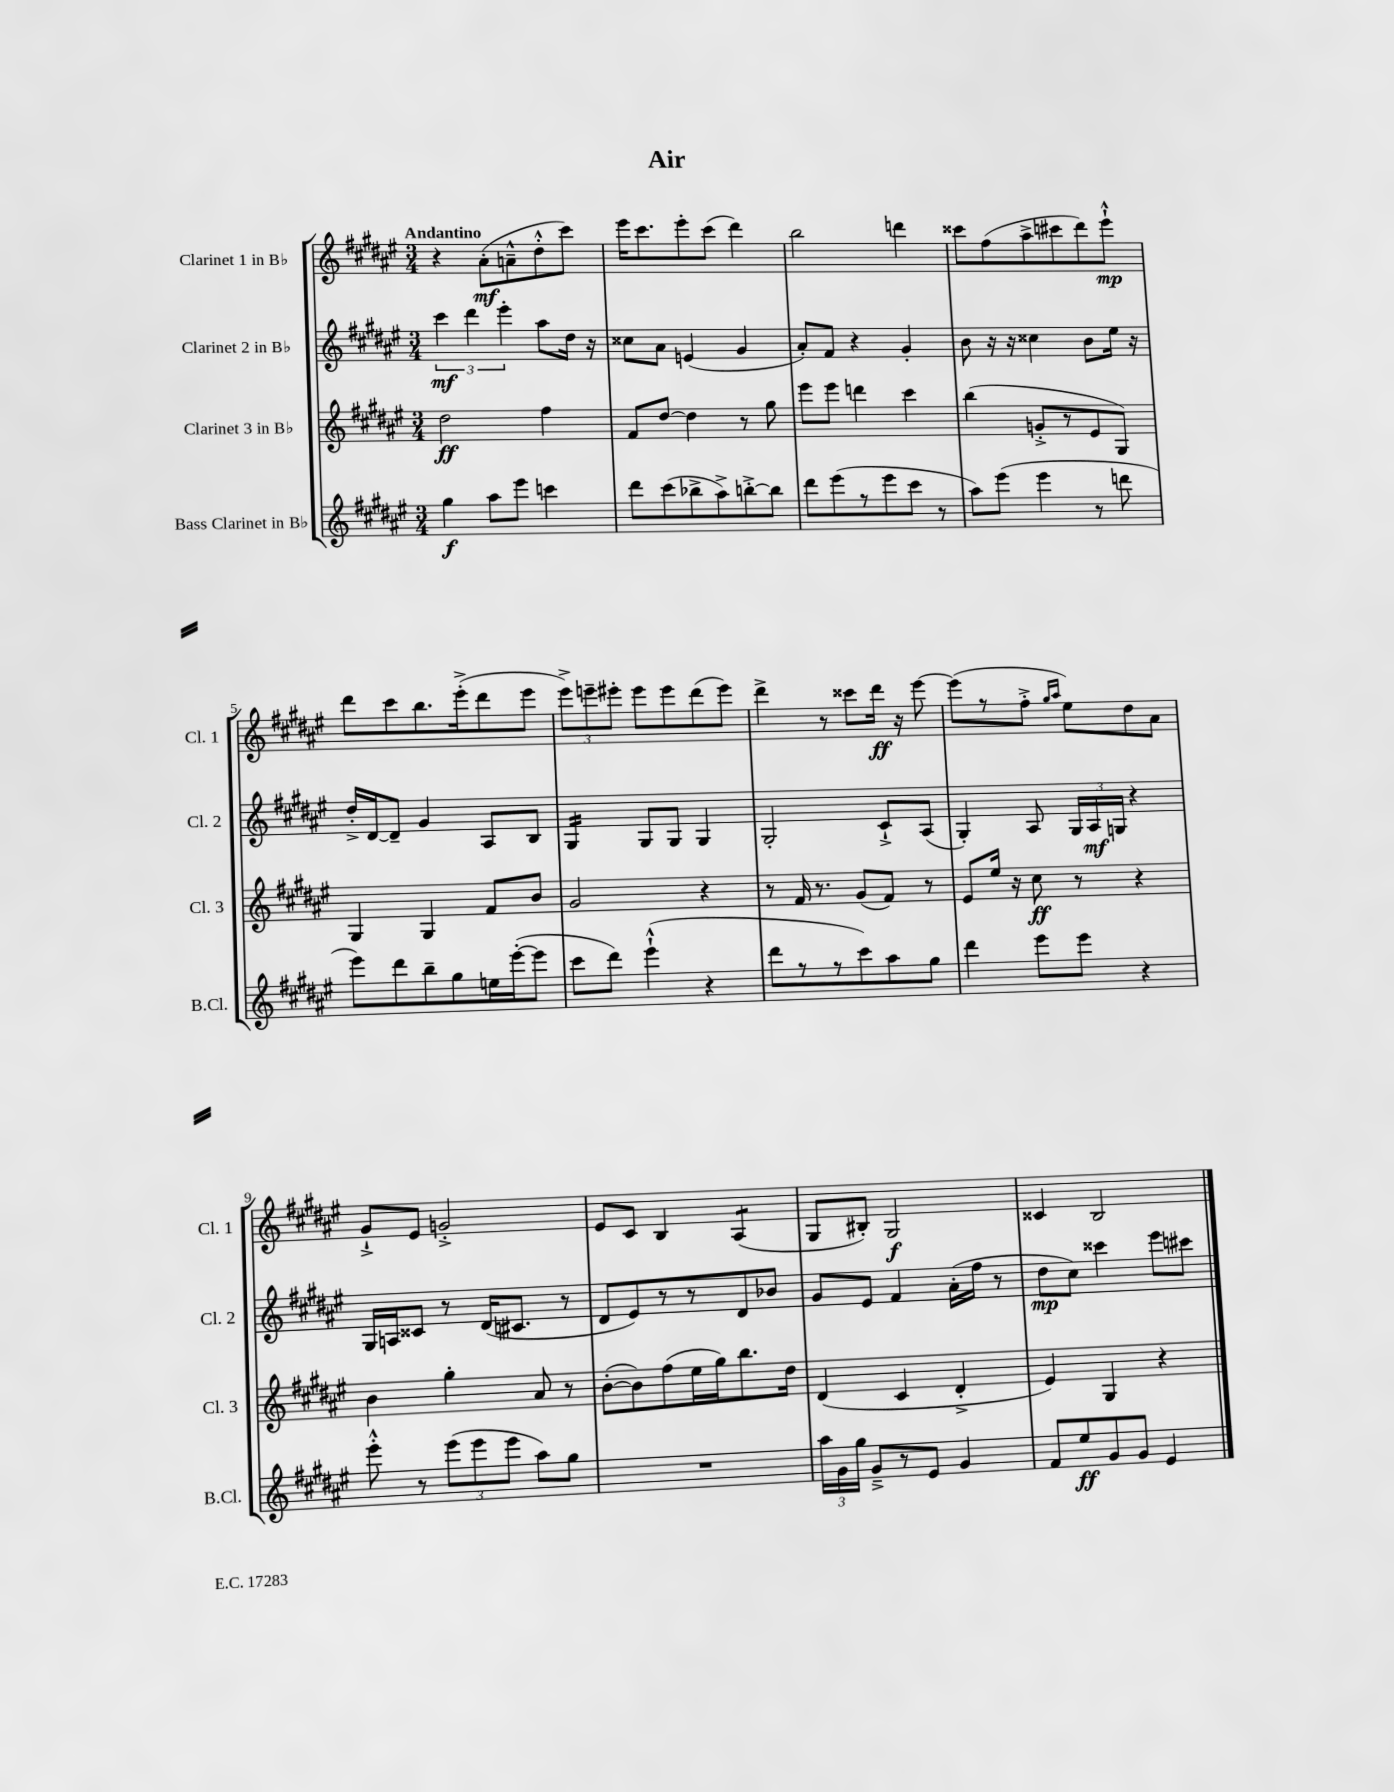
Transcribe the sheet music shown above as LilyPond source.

\header { title = "Air" }
<<
\new StaffGroup <<
\new Staff = "s0" \with { instrumentName = "Clarinet 1 in Bb" shortInstrumentName = "Cl. 1" } {
    \clef treble \key fis \major \numericTimeSignature \time 3/4 \tempo "Andantino"
    \autoBeamOff r4 ais'8[-.\mf( a'8---^ dis''8-.-^ cis'''8]) |
    eis'''16[ cis'''8. eis'''8-. cis'''8]( dis'''4) |
    b''2 d'''4 |
    cisis'''8[ fis''8( ais''8-> cis'''8 dis'''8) eis'''8]-!-^\mp |
    dis'''8[ cis'''8 b''8. eis'''16-.->( dis'''8 eis'''8] |
    \tuplet 3/2 { eis'''8[->) e'''8-- eis'''8]-. } eis'''8[ eis'''8 dis'''8( eis'''8]) |
    dis'''4-> r8 cisis'''8[ dis'''16]\ff r16 eis'''8~ |
    eis'''8[( r8 fis''8]-.-> \grace { gis''16[ ais''16] } eis''8[) dis''8 ais'8] |
    gis'8[-!-> eis'8] g'2-.-> |
    eis'8[ cis'8] b4 ais4:8( |
    gis8[ bis8]-.) gis2\f |
    cisis'4 b2 \bar "|." |
}
\new Staff = "s1" \with { instrumentName = "Clarinet 2 in Bb" shortInstrumentName = "Cl. 2" } {
    \clef treble \key fis \major \numericTimeSignature \time 3/4
    \autoBeamOff \tuplet 3/2 { cis'''4\mf dis'''4 eis'''4-. } ais''8[ dis''16] r16 |
    cisis''8[ ais'8] e'4( gis'4 |
    ais'8[-.) fis'8] r4 gis'4-. |
    b'8 r16 r16 cisis''4 b'8[ eis''16] r16 |
    dis''16[-.-> dis'16~ dis'8]-- gis'4 ais8[ b8] |
    gis4:16 gis8[ gis8] gis4 |
    gis2-. cis'8[-!-> ais8]( |
    gis4-.) ais8 \tuplet 3/2 { gis16[ ais16\mf g16] } r4 |
    gis16[ a16 cisis'8] r8 dis'16[( cis'8.] r8 |
    dis'8[ eis'8) r8 r8 dis'8 bes'8] |
    gis'8[ eis'8] fis'4 ais'16[-.( fis''16] r8 |
    dis''8[\mp cis''8]) cisis'''4 eis'''8[ cis'''8] \bar "|." |
}
\new Staff = "s2" \with { instrumentName = "Clarinet 3 in Bb" shortInstrumentName = "Cl. 3" } {
    \clef treble \key fis \major \numericTimeSignature \time 3/4
    \autoBeamOff dis''2\ff fis''4 |
    fis'8[ dis''8]~ dis''4 r8 gis''8 |
    eis'''8[ eis'''8] d'''4 cis'''4 |
    b''4( g'8[-.-> r8 eis'8 gis8]) |
    gis4 gis4 fis'8[ b'8] |
    gis'2 r4 |
    r8 fis'16 r8. gis'8[( fis'8]) r8 |
    eis'8[ eis''16] r16 cis''8\ff r8 r4 |
    b'4 gis''4-. ais'8 r8 |
    b'8[~-.( b'8) fis''8( eis''16 gis''16) b''8. dis''16] |
    dis'4( cis'4 dis'4-.-> |
    eis'4) gis4 r4 \bar "|." |
}
\new Staff = "s3" \with { instrumentName = "Bass Clarinet in Bb" shortInstrumentName = "B.Cl." } {
    \clef treble \key fis \major \numericTimeSignature \time 3/4
    \autoBeamOff gis''4\f ais''8[ eis'''8] c'''4 |
    dis'''8[ cis'''8( bes''8-> ais''8->) b''8~-.-> b''8] |
    dis'''8[ eis'''8( r8 eis'''8 cis'''8] r8 |
    ais''8[) eis'''8]( eis'''4 r8 d'''8 |
    eis'''8[) dis'''8 b''8-- gis''8 e''16 eis'''16~-.( eis'''8] |
    cis'''8[ dis'''8]) eis'''4-!-^( r4 |
    dis'''8[ r8 r8 cis'''8) ais''8 gis''8] |
    dis'''4 eis'''8[ eis'''8] r4 |
    eis'''8-.-^ r8 \tuplet 3/2 { eis'''8[( eis'''8 eis'''8] } ais''8[) gis''8] |
    R2. |
    \tuplet 3/2 { ais''16[ gis'16 gis''16] } gis'8[---> r8 eis'8] gis'4 |
    fis'8[ eis''8\ff gis'8 gis'8] eis'4 \bar "|." |
}
>>
>>
